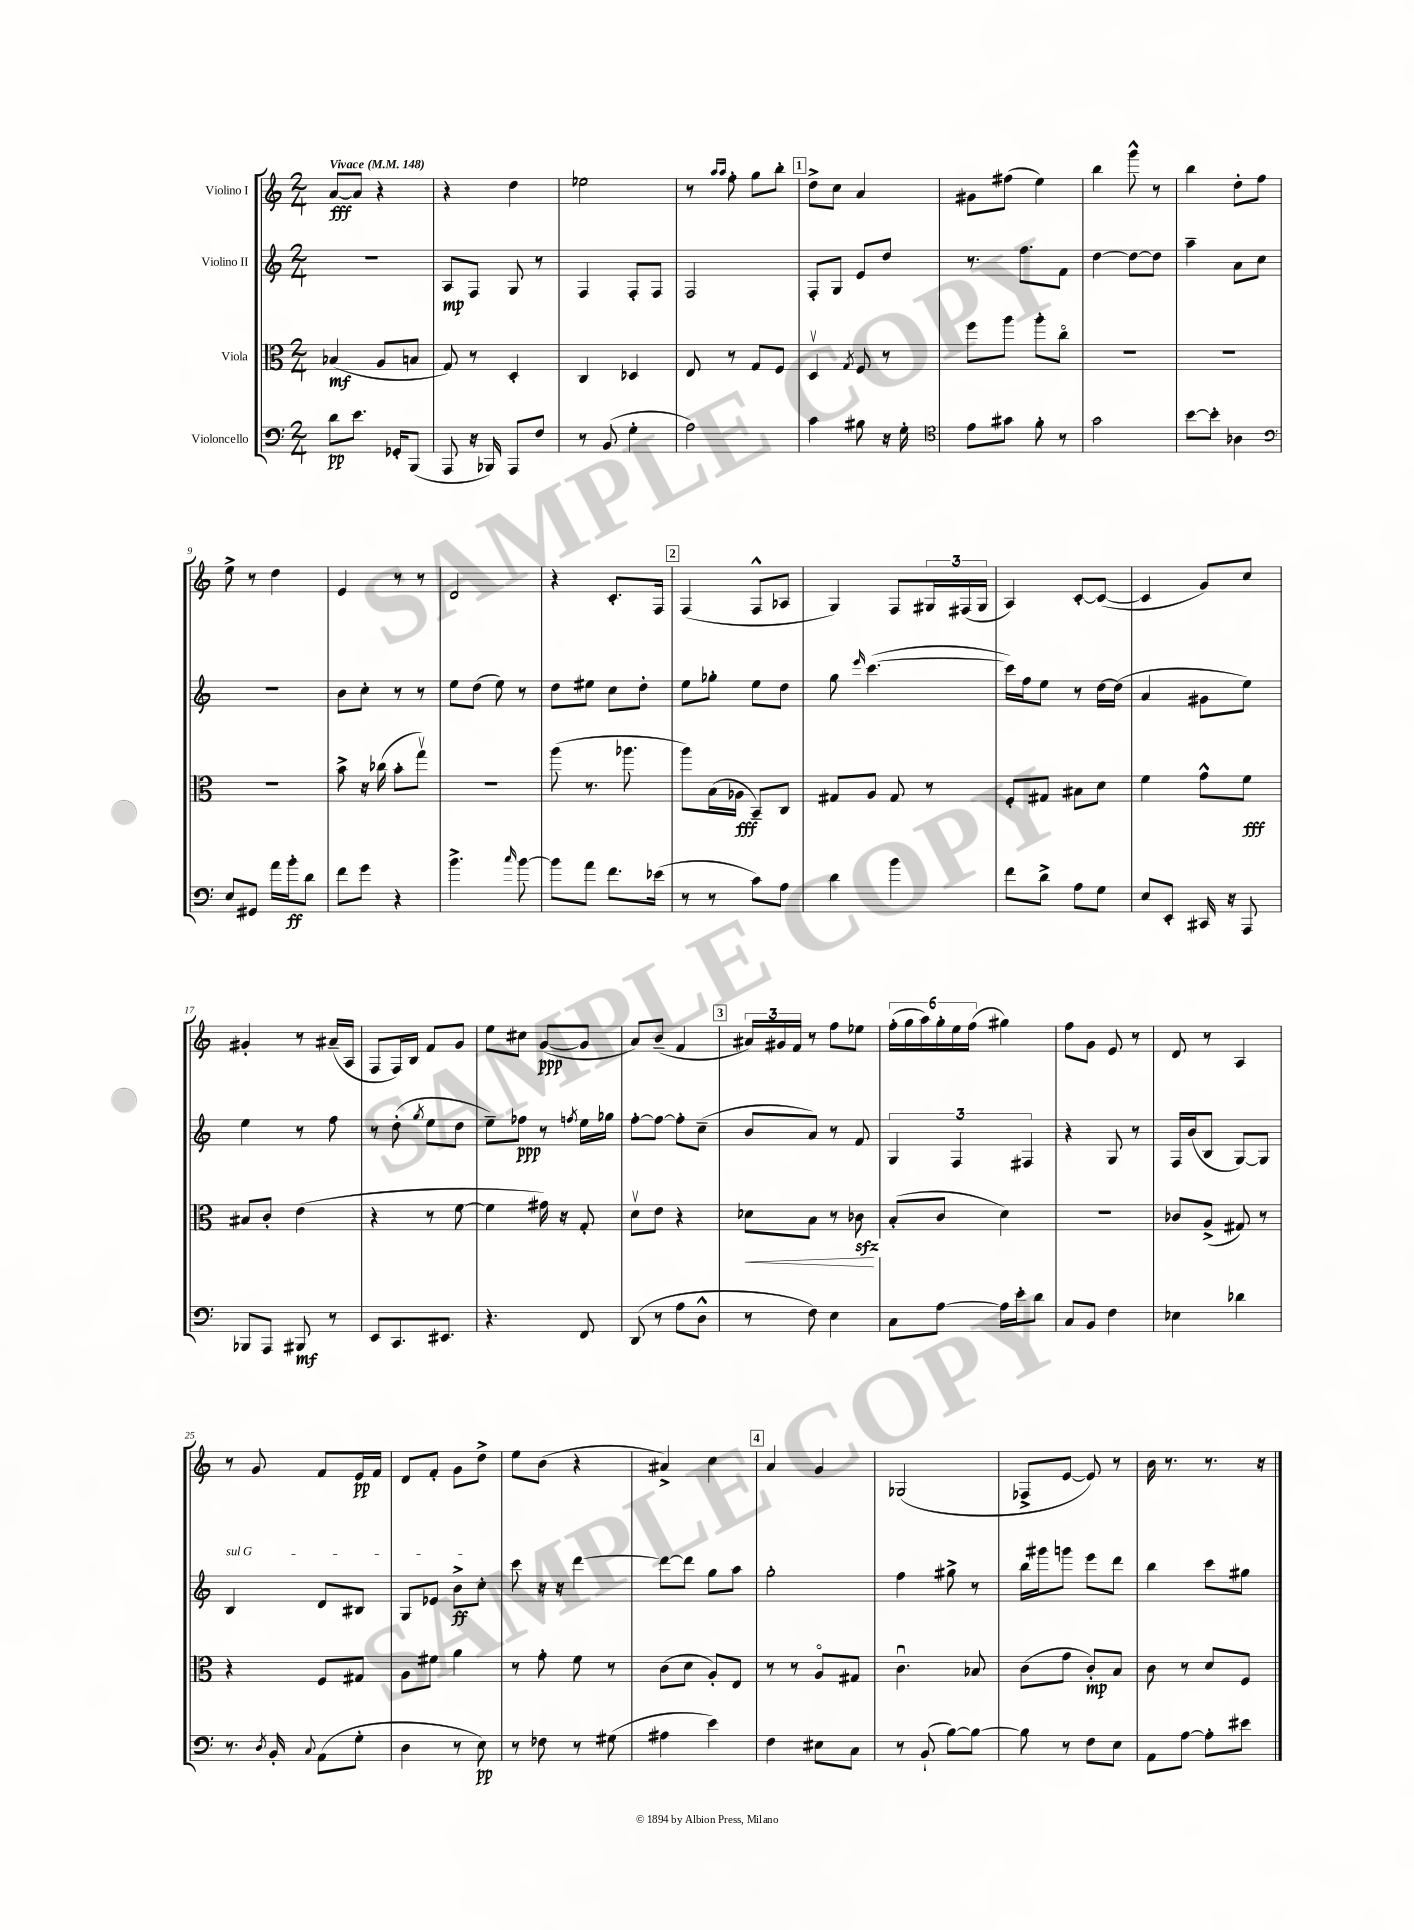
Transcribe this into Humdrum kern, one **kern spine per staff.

**kern	**dynam	**kern	**dynam	**kern	**dynam	**kern	**dynam
*part4	*part4	*part3	*part3	*part2	*part2	*part1	*part1
*staff4	*staff4	*staff3	*staff3	*staff2	*staff2	*staff1	*staff1
*I"Violoncello	*	*I"Viola	*	*I"Violino II	*	*I"Violino I	*
*clefF4	*	*clefC3	*	*clefG2	*	*clefG2	*
*k[]	*	*k[]	*	*k[]	*	*k[]	*
*M2/4	*	*M2/4	*	*M2/4	*	*M2/4	*
*MM148	*	*MM148	*	*MM148	*	*MM148	*
=1	=1	=1	=1	=1	=1	=1	=1
!	!	!	!	!	!	!LO:TX:a:B:t=Vivace	!
8d\L	pp	(4B-X/	mf	2r	.	[8a/L	fff
8.e\J	.	.	.	.	.	8a/J]	.
.	.	8A/L	.	.	.	4r	.
16GG-X'/KL	.	.	.	.	.	.	.
(8BBB/J	.	8Bn/J	.	.	.	.	.
=2	=2	=2	=2	=2	=2	=2	=2
8AAA/	.	8G/)	.	8A/L	mp	4r	.
16r	.	8r	.	8F/J	.	.	.
16BBB-X/)	.	.	.	.	.	.	.
8AAA/L	.	4D'/	.	8G/	.	4dd\	.
8F/J	.	.	.	8r	.	.	.
=3	=3	=3	=3	=3	=3	=3	=3
8r	.	4C/	.	4F/	.	2ee-X\	.
(8BB/	.	.	.	.	.	.	.
4G'\	.	4D-X/	.	8F'/L	.	.	.
.	.	.	.	8F/J	.	.	.
=4	=4	=4	=4	=4	=4	=4	=4
2A\)	.	8E/	.	2F/	.	8r	.
.	.	.	.	.	.	16qqaa/LL	.
.	.	.	.	.	.	16qqaa/JJ	.
.	.	8r	.	.	.	8ff'\	.
.	.	8G/L	.	.	.	8gg\L	.
.	.	8F/J	.	.	.	8bb'\J	.
!!LO:REH:place=s1:t=1
=5	=5	=5	=5	=5	=5	=5	=5
4c\	.	4Dv/	.	8F'/L	.	8dd^\L	.
.	.	.	.	8G/J	.	8cc\J	.
.	.	8qG/	.	.	.	.	.
8B#X\	.	8F/	.	8e/L	.	4a/	.
16r	.	8r	.	8dd/J	.	.	.
16G'\	.	.	.	.	.	.	.
=6	=6	=6	=6	=6	=6	=6	=6
*clefC4	*	*	*	*	*	*	*
8e\L	.	8ff\L	.	8.r	.	8g#X\L	.
8g#X\J	.	8aa\J	.	.	.	(8ff#X\J	.
.	.	.	.	8.ff\L	.	.	.
8f'\	.	8aa'\L	.	.	.	4ee\)	.
8r	.	8cc\J	.	8f\J	.	.	.
=7	=7	=7	=7	=7	=7	=7	=7
2g\	.	2r	.	[4dd\	.	4bb\	.
.	.	.	.	8dd\L_	.	8ggg^^\	.
.	.	.	.	8dd\J]	.	8r	.
=8	=8	=8	=8	=8	=8	=8	=8
[8b\L	.	2r	.	4aa~\	.	4bb\	.
8b'\J]	.	.	.	.	.	.	.
4A-X\	.	.	.	8a\L	.	8dd'\L	.
.	.	.	.	8cc\J	.	8ff\J	.
!!LO:LB:g=z
=9	=9	=9	=9	=9	=9	=9	=9
*clefF4	*	*	*	*	*	*	*
8E/L	.	2r	.	2r	.	8ee^\	.
8GG#X/J	.	.	.	.	.	8r	.
16a\LL	.	.	.	.	.	4dd\	.
16b'\J	ff	.	.	.	.	.	.
8d\J	.	.	.	.	.	.	.
=10	=10	=10	=10	=10	=10	=10	=10
8f\L	.	8b^\	.	8b\L	.	4e/	.
8g\J	.	16r	.	8cc'\J	.	.	.
.	.	(16cc-X\	.	.	.	.	.
4r	.	8b'\L	.	8r	.	8r	.
.	.	8ggv\J)	.	8r	.	8r	.
=11	=11	=11	=11	=11	=11	=11	=11
4.b^\	.	2r	.	8ee\L	.	2d/	.
.	.	.	.	(8dd\J	.	.	.
.	.	.	.	8ee\)	.	.	.
16qqcc/	.	.	.	.	.	.	.
[8b\	.	.	.	8r	.	.	.
=12	=12	=12	=12	=12	=12	=12	=12
8b\L]	.	(8aa\	.	8dd\L	.	4r	.
8a\J	.	8.r	.	8ee#X\J	.	.	.
8.f\L	.	.	.	8cc\L	.	8.c'/L	.
.	.	8.aa-X\	.	.	.	.	.
.	.	.	.	8dd'\J	.	.	.
(16e-X\Jk	.	.	.	.	.	16F/Jk	.
!!LO:REH:place=s1:t=2
=13	=13	=13	=13	=13	=13	=13	=13
8r	.	8aa\L)	.	8ee\L	.	(4F/	.
8r	.	(16B\L	.	8gg-X'\J	.	.	.
.	.	16A-X\JJ	fff	.	.	.	.
8c\L)	.	8BB~/L)	.	8ee\L	.	8F^^/L	.
8A\J	.	8C/J	.	8dd\J	.	8A-X/J	.
=14	=14	=14	=14	=14	=14	=14	=14
4d\	.	8G#X/L	.	8gg\	.	4G/)	.
.	.	.	.	16qqeee/	.	.	.
.	.	8A/J	.	([4.ccc\	.	.	.
4b\	.	8G#/	.	.	.	8F/L	.
.	.	8r	.	.	.	24G#X/L	.
.	.	.	.	.	.	(24F#X/	.
.	.	.	.	.	.	24G#/JJ	.
=15	=15	=15	=15	=15	=15	=15	=15
8f\L	.	8F'/L	.	16ccc\LL])	.	4A/)	.
.	.	.	.	16ff\J	.	.	.
8d^\J	.	8G#X/J	.	8ee\J	.	.	.
8A\L	.	8B#X\L	.	8r	.	[8c'/L	.
8G\J	.	8d\J	.	[16dd\LL	.	(8c/J_	.
.	.	.	.	(16dd\JJ]	.	.	.
=16	=16	=16	=16	=16	=16	=16	=16
8E/L	.	4f\	.	4a/	.	4c/]	.
8EE'/J	.	.	.	.	.	.	.
16CC#X/	.	8g^^\L	.	8g#X\L	.	8g/L)	.
16r	.	.	.	.	.	.	.
8AAA/	.	8f\J	fff	8ee\J)	.	8cc/J	.
!!LO:LB:g=z
=17	=17	=17	=17	=17	=17	=17	=17
8BBB-X/L	.	8B#X/L	.	4ee\	.	4g#X'/	.
8AAA/J	.	8c'/J	.	.	.	.	.
8BBB#X/	mf	(4e\	.	8r	.	8r	.
8r	.	.	.	8ff\	.	(16a#X~/LL	.
.	.	.	.	.	.	16A/JJ	.
=18	=18	=18	=18	=18	=18	=18	=18
8EE/L	.	4r	.	8r	.	8F/L	.
8.CC/	.	.	.	(8dd'\	.	16F/L)	.
.	.	.	.	.	.	16B/JJ	.
.	.	.	.	8qgg/	.	.	.
.	.	8r	.	8ee\L	.	8f/L	.
8.EE#X/J	.	.	.	.	.	.	.
.	.	[8f\	.	8dd\J	.	8g/J	.
=19	=19	=19	=19	=19	=19	=19	=19
4.r	.	4f\]	.	8ee~\L)	.	8ee\L	.
.	.	.	.	8ff-X\J	ppp	8cc#X\J	.
.	.	16g#X\)	.	8r	.	([8g/L	ppp
.	.	16r	.	.	.	.	.
.	.	.	.	8qffn/	.	.	.
8FF/	.	8G'/	.	16ee\LL	.	8g/J]	.
.	.	.	.	16gg-X\JJ	.	.	.
=20	=20	=20	=20	=20	=20	=20	=20
(8DD/	.	8dv\L	.	[8ff'\L	.	8a/L)	.
8r	.	8e\J	.	8ff\J_	.	(8b~/J	.
8A\L	.	4r	.	8ff'\L]	.	4f/	.
8D^^\J	.	.	.	(8cc~\J	.	.	.
!!LO:REH:place=s1:t=3
=21	=21	=21	=21	=21	=21	=21	=21
!	!	!	!LO:HP:b	!	!	!	!
8r	.	8d-X\L	<	8b/L	.	24a#X/LL)	.
.	.	.	.	.	.	24g#X/	.
.	.	.	.	.	.	24f/JJ	.
8F\)	.	8B\J	.	8a/J)	.	8r	.
4E\	.	8r	.	8r	.	8ff\L	.
.	.	8c-Xzz\	.	8f/	.	8ee-X\J	.
.	.	.	[	.	.	.	.
=22	=22	=22	=22	=22	=22	=22	=22
8C\L	.	(8B'/L	.	6G/	.	(24ff'\LL	.
.	.	.	.	.	.	24gg\	.
.	.	.	.	.	.	24aa\)	.
[8A\J	.	8c/J	.	.	.	24gg'\	.
.	.	.	.	6F/	.	24ee\	.
.	.	.	.	.	.	(24ff\JJ	.
16A\LL]	.	4d\)	.	.	.	4gg#X\)	.
16e'\J	.	.	.	.	.	.	.
.	.	.	.	6F#X/	.	.	.
8d\J	.	.	.	.	.	.	.
=23	=23	=23	=23	=23	=23	=23	=23
8C/L	.	2r	.	4r	.	8ff\L	.
8BB/J	.	.	.	.	.	8g\J	.
4F\	.	.	.	8G/	.	8e/	.
.	.	.	.	8r	.	8r	.
=24	=24	=24	=24	=24	=24	=24	=24
4E-X\	.	8c-X/L	.	16F/LL	.	8d/	.
.	.	.	.	(16b/J	.	.	.
.	.	(8A^/J	.	8B/J	.	8r	.
4d-X\	.	8G#X/)	.	[8G/L)	.	4A/	.
.	.	8r	.	8G/J]	.	.	.
!!LO:LB:g=z
=25	=25	=25	=25	=25	=25	=25	=25
!	!	!	!	!LO:TX:a:i:t=sul G	!	!	!
8.r	.	4r	.	4B/	.	8r	.
.	.	.	.	.	.	8g/	.
8qD/	.	.	.	.	.	.	.
16BB'/	.	.	.	.	.	.	.
8qqC/	.	.	.	.	.	.	.
(8AA\L	.	8F/L	.	8d/L	.	8f/L	.
8G'\J	.	8G#X/J	.	8B#X/J	.	16e/L	pp
.	.	.	.	.	.	16f/JJ	.
=26	=26	=26	=26	=26	=26	=26	=26
4D\	.	8A\L	.	8G/L	.	8d/L	.
.	.	8f#X\J	.	8e-X/J	.	8f'/J	.
8r	.	4a\	.	8b^\L	ff	8g\L	.
8E\)	pp	.	.	8cc'\J	.	8dd^\J	.
=27	=27	=27	=27	=27	=27	=27	=27
8r	.	8r	.	8ccc\	.	8ee\L	.
8F-X\	.	8g'\	.	16r	.	(8b\J	.
.	.	.	.	16r	.	.	.
8r	.	8f\	.	[4ddd\	.	4r	.
(8G#X\	.	8r	.	.	.	.	.
=28	=28	=28	=28	=28	=28	=28	=28
4A#X\	.	(8c\L	.	8ddd\L_	.	4a#X^/)	.
.	.	8d\J	.	8ddd\J]	.	.	.
4e\)	.	8A'/L)	.	8gg\L	.	4cc\	.
.	.	8E/J	.	8aa\J	.	.	.
!!LO:REH:place=s1:t=4
=29	=29	=29	=29	=29	=29	=29	=29
4F\	.	8r	.	2gg'\	.	4a/	.
.	.	8r	.	.	.	.	.
8E#X\L	.	8A/L	.	.	.	4g/	.
8C\J	.	8G#X/J	.	.	.	.	.
=30	=30	=30	=30	=30	=30	=30	=30
8r	.	4.cu\	.	4ff\	.	(2G-X/	.
(8BB`/	.	.	.	.	.	.	.
[8B\L)	.	.	.	8gg#X^\	.	.	.
8B\J_	.	8B-X/	.	8r	.	.	.
=31	=31	=31	=31	=31	=31	=31	=31
8B\]	.	(8c\L	.	16bb\LL	.	8F-X^/L	.
.	.	.	.	16ggg#X\J	.	.	.
8r	.	8g\J	.	8gggn\J	.	[8e/J	.
8F\L	.	8c'/L)	mp	8eee\L	.	8e/])	.
8E\J	.	8B/J	.	8ddd\J	.	8r	.
=32	=32	=32	=32	=32	=32	=32	=32
8AA\L	.	8c\	.	4bb\	.	16b\	.
.	.	.	.	.	.	8.r	.
[8A\J	.	8r	.	.	.	.	.
8A'\L]	.	8d/L	.	8ccc\L	.	8.r	.
8e#X\J	.	8F/J	.	8gg#X\J	.	.	.
.	.	.	.	.	.	16r	.
==	==	==	==	==	==	==	==
*-	*-	*-	*-	*-	*-	*-	*-
